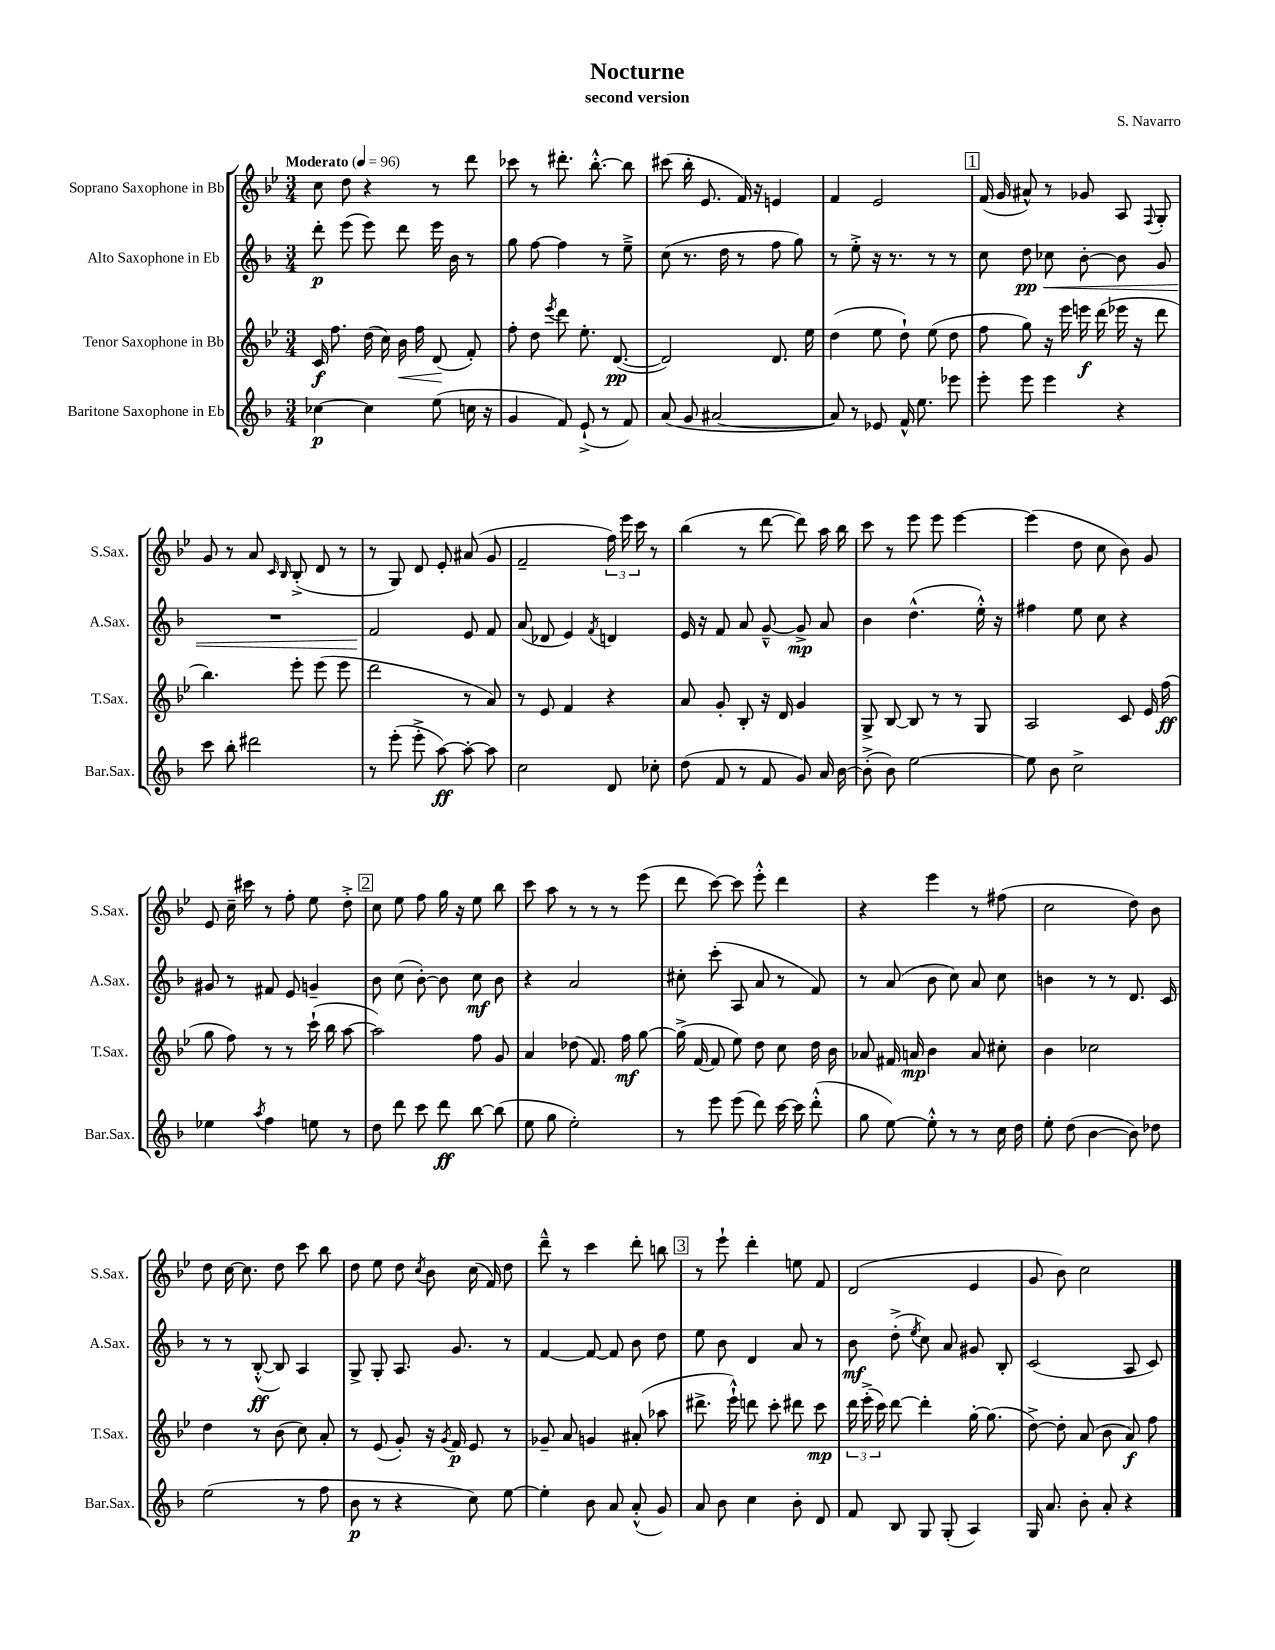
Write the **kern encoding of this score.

**kern	**kern	**kern	**kern
*staff4	*staff3	*staff2	*staff1
*clefG2	*clefG2	*clefG2	*clefG2
*k[b-]	*k[b-e-]	*k[b-]	*k[b-e-]
*M3/4	*M3/4	*M3/4	*M3/4
*MM96	*MM96	*MM96	*MM96
[4cc-	16c	8ddd'	8cc
.	8.ff	.	.
.	.	(8eee	8dd
4cc-]	(16dd	8eee)	4r
.	16cc)	.	.
.	16b-	8ddd	.
.	16ff	.	.
(8ee	(8d	16eee	8r
.	.	16b-	.
16cc	8f')	8r	8ddd
16r	.	.	.
=	=	=	=
4g	8ff'	8gg	8ccc-
.	8dd	[8ff	8r
.	8qeee-	.	.
8f)	8ddd	4ff]	8.ddd#'
(8e`^	8.ee-'	.	.
.	.	.	[8.bb-'^^
8r	.	8r	.
.	([8.d	.	.
8f)	.	8ee~^	8bb-]
=	=	=	=
(8a	2d])	(8cc	(8ccc#
8g	.	8.r	16bb-'
.	.	.	8.e-
[2a#	.	.	.
.	.	16dd	.
.	.	8r	16f)
.	.	.	16r
.	8.d	8ff	4e
.	.	8gg)	.
.	16ee-	.	.
=	=	=	=
8a#])	(4dd	8r	4f
8r	.	8ee'^	.
8e-	8ee-	16r	2e-
.	.	8.r	.
16f^^	8dd`)	.	.
8.ee	.	.	.
.	(8ee-	8r	.
8eee-	8dd	8r	.
=	=	=	=
8eee'	8ff	8cc	(16f
.	.	.	16g
8eee	8gg)	8dd	8a#^^)
4eee	16r	8cc-	8r
.	16eee-	.	.
.	16eee	[8b-'	8g-
.	(16ddd	.	.
4r	16eee-	8b-]	8A
.	16r	.	.
.	.	.	8qqF
.	8ddd	8g	8G'
=	=	=	=
8ccc	4.bb-)	2.r	8g
8bb-'	.	.	8r
2ddd#	.	.	8a
.	.	.	16qqc
.	.	.	16qqB-
.	8eee-'	.	(8B-'^
.	(8eee-	.	8d
.	8eee-	.	8r
=	=	=	=
8r	2ddd	2f	8r
(8eee'	.	.	8G)
8eee'^	.	.	8d
[8aa)	.	.	8e-'
8aa'_	8r	8e	(8a#
8aa]	8a)	8f	8g
=	=	=	=
2cc	8r	(8a	2f~
.	8e-	8d-	.
.	4f	4e)	.
.	.	8qf	.
8d	4r	4d	24ff)
.	.	.	24eee-
.	.	.	24ccc
8cc-'	.	.	8r
=	=	=	=
(8dd	8a	16e	(4bb-
.	.	16r	.
8f	8g'	8f	.
8r	8B-'	8a	8r
8f	16r	[8g~^^	[8ddd
.	16d	.	.
8g)	4g	8g^]	8ddd])
16a	.	8a	16aa
[16b-	.	.	16bb-
=	=	=	=
(8b-'^]	8G^	4b-	8ccc
8b-)	[8B-	.	8r
[2ee	8B-]	(4.dd^^	8eee-
.	8r	.	8eee-
.	8r	.	[4eee-
.	8G	16ee'^^)	.
.	.	16r	.
=	=	=	=
8ee]	2A	4ff#	(4eee-]
8b-	.	.	.
2cc^	.	8ee	8dd
.	.	8cc	8cc
.	8c	4r	8b-)
.	16e-	.	8g
.	(16ff	.	.
=	=	=	=
4ee-	8gg	8g#	8e-
.	8ff)	8r	16cc~
.	.	.	16ccc#
8qaa	.	.	.
4ff	8r	8f#	8r
.	8r	8e	8ff'
8ee	(16ccc`	4g~	8ee-
.	16bb-	.	.
8r	[8aa	.	8dd'^
=	=	=	=
8dd	2aa])	8b-	8cc
8ddd	.	(8cc	8ee-
8ccc	.	[8b-')	8ff
8ddd	.	8b-]	16gg
.	.	.	16r
[8bb-	8ff	8cc	8ee-
(8bb-]	8g	8b-	8bb-
=	=	=	=
8ee	4a	4r	8ccc
8gg	.	.	8aa
2ee')	(8dd-	2a	8r
.	8.f)	.	8r
.	.	.	8r
.	16ff	.	.
.	[8gg	.	(8eee-
=	=	=	=
8r	(16gg^]	8cc#'	8ddd
.	[16f	.	.
8eee	8f]	(8ccc'	[8ccc)
(8eee	8ee-)	8A	8ccc]
8ddd)	8dd	8a	8eee-'^^
[16ccc	8cc	8r	4ddd
16ccc]	.	.	.
(8ddd'^^	16dd	8f)	.
.	16b-	.	.
=	=	=	=
8gg	8a-	8r	4r
[8ee)	16f#	(8a	.
.	16a	.	.
8ee'^^]	4b-	8b-	4eee-
8r	.	8cc)	.
8r	8a	8a	8r
16cc	8cc#'	8cc	(8ff#
16dd	.	.	.
=	=	=	=
8ee'	4b-	4b	2cc
(8dd	.	.	.
[4b-	2cc-	8r	.
.	.	8r	.
8b-])	.	8.d	8dd)
8dd-	.	.	8b-
.	.	16c	.
=	=	=	=
(2ee	4dd	8r	8dd
.	.	8r	[16cc
.	.	.	8.cc]
.	8r	([8B-'^^	.
.	(8b-	8B-])	8dd
8r	8cc)	4A	8ccc
8ff	8a'	.	8bb-
=	=	=	=
8b-	8r	8G^	8dd
8r	(8e-	8G'	8ee-
4r	8g')	8.A	8dd
.	.	.	8qcc
.	16r	.	8b-
.	8qg	.	.
.	16f	8.g	.
8cc)	8e-	.	(16cc
.	.	.	16f)
[8ee	8r	8r	8dd
=	=	=	=
4ee']	8g-~	[4f	8ddd~^^
.	8a	.	8r
8b-	4g	8f_	4ccc
8a	.	8f]	.
(8a'^^	(8a#'	8b-	8ddd'
8g)	8aa-	8dd	8bb
=	=	=	=
8a	8.ddd#^	8ee	8r
8b-	.	8b-	8eee-`
.	16eee-`^^)	.	.
4cc	8ddd	4d	4ddd'
.	8ccc'	.	.
8b-'	8ddd#	8a	8ee
8d	8ccc	8r	8f
=	=	=	=
8f	24ddd	8b-	(2d
.	(24eee-'^	.	.
.	24ccc)	.	.
8B-	[8ddd	(8dd'^	.
.	.	8qee	.
8G	4ddd']	8cc)	.
(8G'	.	8a	.
4A)	[16gg'	8g#	4e-
.	(8.gg]	.	.
.	.	8B-'	.
=	=	=	=
16G	[8dd^)	(2c	8g
8.a	.	.	.
.	8dd']	.	8b-)
8b-'	(8a	.	2cc
8a'	8b-	.	.
4r	8a)	8A	.
.	8ff	8c)	.
==	==	==	==
*-	*-	*-	*-
